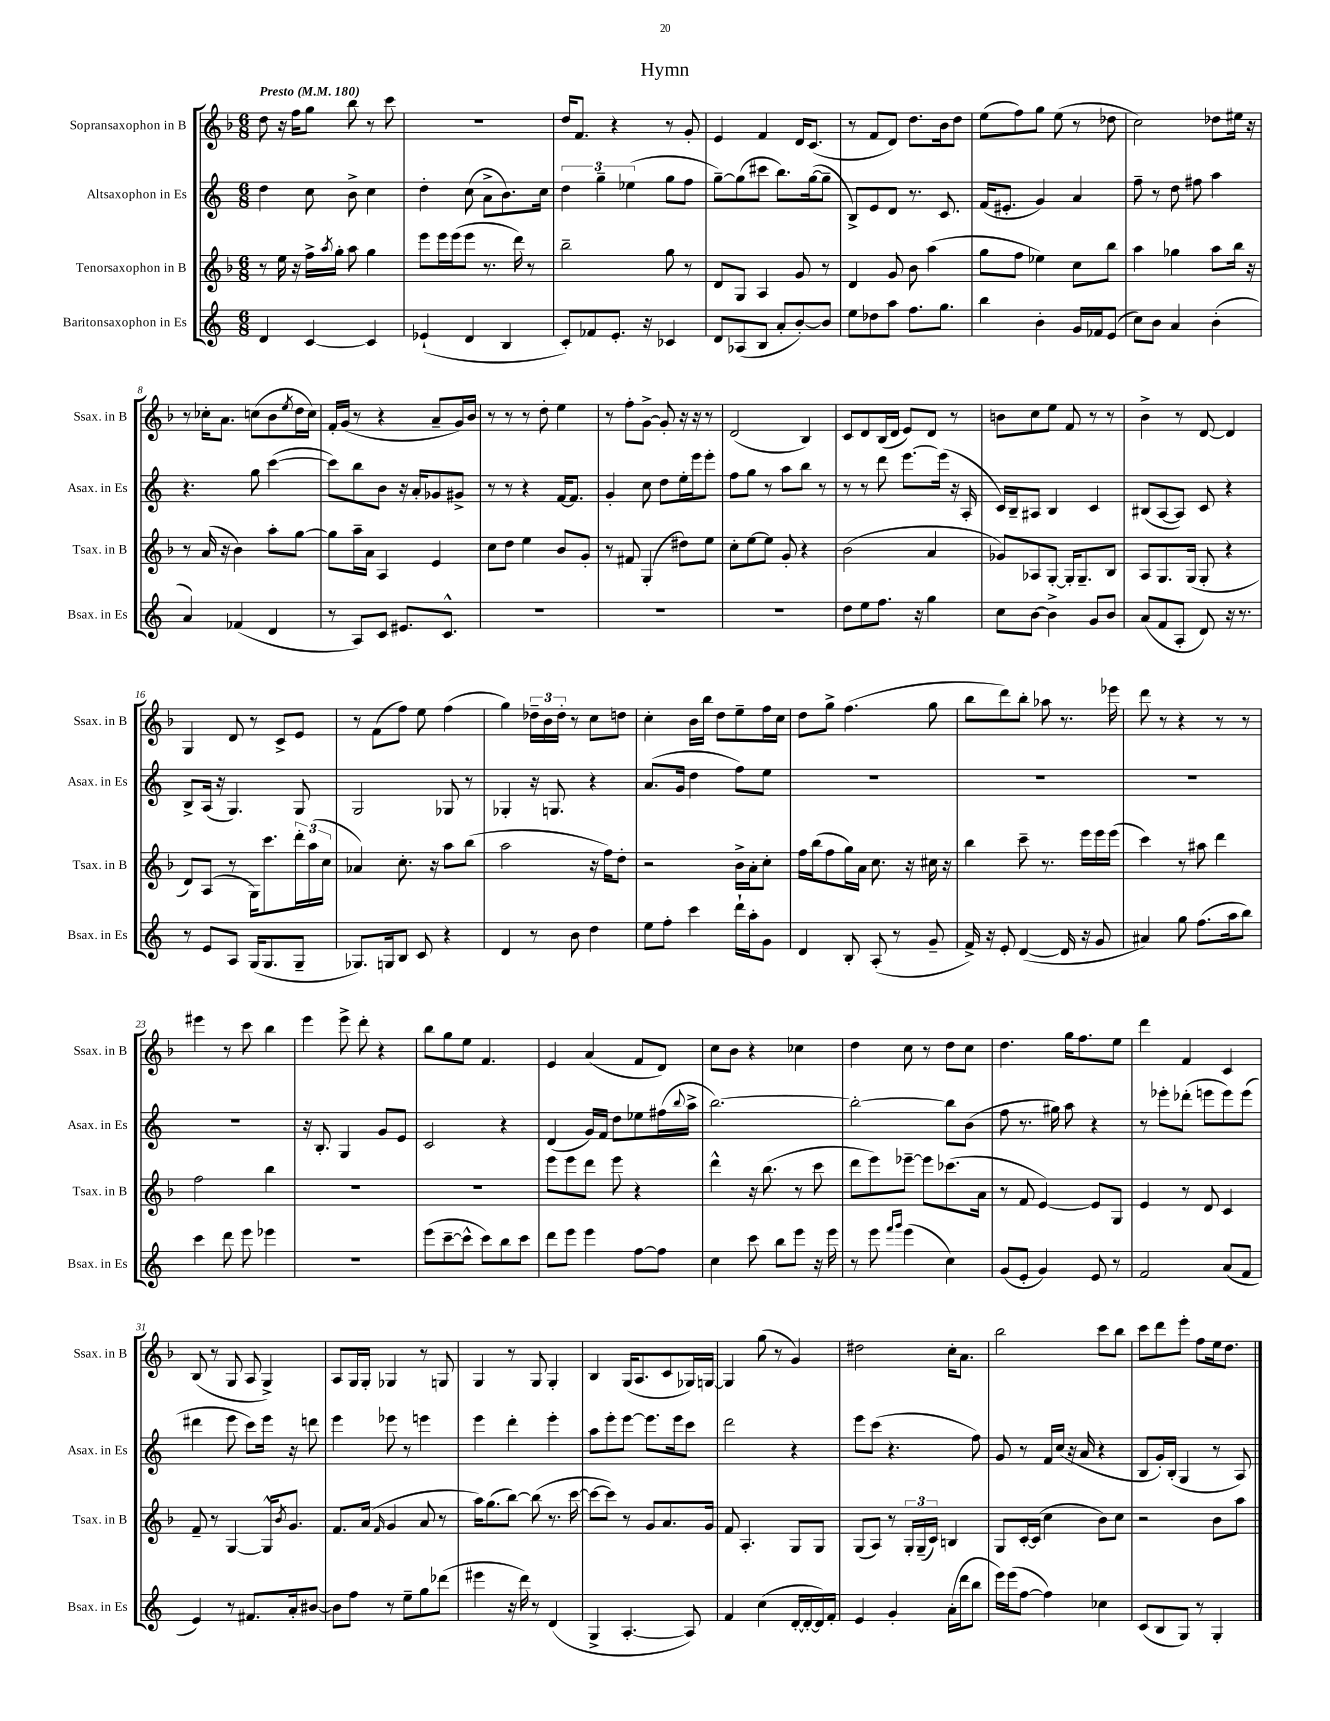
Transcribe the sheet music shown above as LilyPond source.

\header { title = "Hymn" }
<<
\new StaffGroup <<
\new Staff = "s0" \with { instrumentName = "Sopransaxophon in B" shortInstrumentName = "Ssax. in B" } {
    \clef treble \key f \major \numericTimeSignature \time 6/8 \tempo "Presto" 4 = 180
    d''8 r16 f''16 g''8 bes''8 r8 c'''8 |
    R2. |
    d''16 f'8. r4 r8 g'8-. |
    e'4 f'4 d'16 c'8.( |
    r8 f'8 d'8) d''8. bes'16 d''8 |
    e''8( f''8) g''8 e''8( r8 des''8 |
    c''2) des''8 eis''16 r16 |
    r8 ces''16-. a'8. c''8( bes'8 \acciaccatura { e''8 } d''16 c''16) |
    f'16-. g'16( r8 r4 a'8-- g'16) bes'16 |
    r8 r8 r8 d''8-. e''4 |
    r8 f''8-. g'8~-> g'8-. r16 r16 r8 |
    d'2( bes4) |
    c'8 d'8 bes16( d'16 e'8) d'8 r8 |
    b'8 c''8 e''8 f'8 r8 r8 |
    bes'4-> r8 d'8~ d'4 |
    g4 d'8 r8 c'8-> e'8 |
    r8 f'8( f''8) e''8 f''4( |
    g''4) \tuplet 3/2 { des''16-- bes'16 des''16-. } r8 c''8 d''8 |
    c''4-. bes'16 bes''16 d''8 e''8-- f''16 c''16 |
    d''8 g''8-> f''4.( g''8 |
    bes''8 d'''8) bes''8-. aes''8 r8. ees'''16 |
    d'''8 r8 r4 r8 r8 |
    eis'''4 r8 c'''8 bes''4 |
    e'''4 e'''8-> d'''8-. r4 |
    bes''8 g''8 e''8 f'4. |
    e'4 a'4( f'8 d'8) |
    c''8 bes'8 r4 ces''4 |
    d''4 c''8 r8 d''8 c''8 |
    d''4. g''16 f''8. e''8 |
    d'''4 f'4 c'4 |
    bes8( r8 g8 a8 g4->) |
    a8 g16 g16-. ges4 r8 g8 |
    g4 r8 g8 g4-. |
    bes4 g16( a8. c'8 ges16) g16~ |
    g4 g''8( r8 g'4) |
    dis''2 c''16-. a'8. |
    bes''2 c'''8 bes''8 |
    c'''8 d'''8 e'''8-. f''8 e''16 d''8. \bar "|." |
}
\new Staff = "s1" \with { instrumentName = "Altsaxophon in Es" shortInstrumentName = "Asax. in Es" } {
    \clef treble \key c \major \numericTimeSignature \time 6/8
    d''4 c''8 b'8-> c''4 |
    d''4-. c''8( a'8-> b'8.) c''16 |
    \tuplet 3/2 { d''4 g''4-- ees''4( } g''8 f''8 |
    g''8~--) g''8( cis'''8 b''8.) g''16~( g''8-- |
    b8->) e'8 d'8 r8. c'8. |
    f'16( eis'8.-. g'4) a'4 |
    f''8-- r8 d''8 fis''8 a''4 |
    r4. g''8 c'''4~( |
    c'''8) b''8 b'8 r16 a'16-. ges'8 gis'8-> |
    r8 r8 r4 f'16~ f'8. |
    g'4-. c''8 d''8 e''16-. e'''16 e'''8-. |
    f''8 g''8 r8 a''8 b''8 r8 |
    r8 r8 d'''8 e'''8.~ e'''16( r16 a16-. |
    c'16) b16-- ais8 b4 c'4 |
    bis8( a8~ a8) c'8 r4 |
    b8-> a16( r16 g4.) g8 |
    g2 ges8 r8 |
    ges4-. r16 g8. r4 |
    a'8.( g'16 d''4 f''8) e''8 |
    R2. |
    R2. |
    R2. |
    R2. |
    r16 b8.-. g4 g'8 e'8 |
    c'2 r4 |
    d'4( g'16) f'16 d''8 ees''8 fis''16( \appoggiatura { b''8 } a''16-> |
    b''2.~) |
    b''2~-. b''8 b'8( |
    f''8 r8. gis''16) a''8 r4 |
    r8 ees'''8-. des'''8-.( e'''8 e'''8) e'''8( |
    dis'''4 e'''8 c'''8) e'''16 r16 d'''8 |
    e'''4 ees'''8 r8 e'''4 |
    e'''4 d'''4-. e'''4-. |
    a''8 e'''8-. e'''8~ e'''8. e'''16 c'''8 |
    d'''2 r4 |
    e'''8 c'''8( r4. f''8) |
    g'8 r8 f'16 c''16( r16 a'16 r4 |
    b8 g'16-.) b16-.( g4 r8 a8) \bar "|." |
}
\new Staff = "s2" \with { instrumentName = "Tenorsaxophon in B" shortInstrumentName = "Tsax. in B" } {
    \clef treble \key f \major \numericTimeSignature \time 6/8
    r8 e''16 r16 f''16-> \acciaccatura { a''8 } g''16-. a''8 g''4 |
    e'''8 e'''16 e'''16( e'''8 r8. d'''16) r8 |
    bes''2-- g''8 r8 |
    d'8 g8 a4 g'8 r8 |
    d'4 g'8 bes'8 a''4( |
    g''8 f''8 ees''4) c''8 bes''8 |
    a''4 ges''4 a''8 bes''16 r16 |
    r8 a'16( r16 bes'4) a''8-. g''8~ |
    g''8 a''16-- a'16 a4 e'4 |
    c''8 d''8 e''4 bes'8 g'8-. |
    r8 fis'8 g4-.( dis''8) e''8 |
    c''8-. e''8~ e''8 g'8-. r4 |
    bes'2( a'4 |
    ges'8) aes8 g8~-. g16-. g8.-- bes8 |
    a8 g8. g16( g8-. r4 |
    d'8) a8( r8 g16) c'''8. \tuplet 3/2 { d'''16-. a''16( c''16 } |
    aes'4) c''8.-. r16 a''8 bes''8( |
    a''2 r16 f''16) d''8-. |
    r2 bes'16-> a'16-. c''8-. |
    f''16 bes''16( f''8 g''16) a'16 c''8. r16 cis''16 r16 |
    bes''4 c'''8-- r8. e'''16 e'''16 e'''16( |
    c'''4) r8 ais''8 d'''4 |
    f''2 bes''4 |
    R2. |
    R2. |
    e'''8 e'''8 d'''8 e'''8 r4 |
    d'''4-^ r16 bes''8.( r8 c'''8 |
    d'''8 e'''8) ees'''8~-- ees'''8 ces'''8.( a'16 |
    r8 f'8 e'4~) e'8 g8 |
    e'4 r8 d'8 c'4 |
    f'8-- r8 g4~ g16-^ \acciaccatura { bes'8 } g'8. |
    f'8. a'16( \grace { f'16 } g'4 a'8 r8 |
    a''16) g''8.( bes''8~) bes''8( r8. c'''16~ |
    c'''8~ c'''8) r8 g'8 a'8. g'16 |
    f'8 a4.-. g8 g8 |
    g8( a8) r8 \tuplet 3/2 { g16-. g16--( c'16) } b4 |
    g8 c'16~-. c'16( c''4 bes'8) c''8 |
    r2 bes'8 a''8 \bar "|." |
}
\new Staff = "s3" \with { instrumentName = "Baritonsaxophon in Es" shortInstrumentName = "Bsax. in Es" } {
    \clef treble \key c \major \numericTimeSignature \time 6/8
    d'4 c'4~ c'4 |
    ees'4-!( d'4 b4 |
    c'8-.) fes'8 e'8.-. r16 ces'4 |
    d'8 aes8( b8 a'8-. b'8~-.) b'8 |
    e''8 des''8 a''8 f''8. g''8. |
    b''4 b'4-. g'16 fes'16 e'8( |
    c''8) b'8 a'4 b'4-.( |
    a'4) fes'4( d'4 |
    r8 a8) c'8 eis'8. c'8.-^ |
    R2. |
    R2. |
    R2. |
    d''8 e''8 f''8. r16 g''4 |
    c''8 b'8~ b'4-> g'8 b'8 |
    a'8( f'8 a8-. d'8) r16 r8. |
    r8 e'8 a8 g16( g8. g8-- |
    ges8.) g16 b8 c'8 r4 |
    d'4 r8 b'8 d''4 |
    e''8 f''8-. c'''4 d'''16-! a''16-. g'8 |
    d'4 b8-. a8-.( r8 g'8-- |
    f'16->) r16 e'8-. d'4~( d'16 r16 g'8 |
    ais'4) g''8 f''8.( a''16 b''8) |
    c'''4 d'''8 e'''8 ees'''4 |
    R2. |
    e'''8( c'''8~-- c'''8-^ c'''8) b''8 c'''8 |
    d'''8 e'''8 e'''4 f''8~ f''8 |
    c''4 c'''8 b''8 e'''8 r16 e'''16 |
    r8 e'''8 \grace { f'''16 g'''16 } e'''4( c''4) |
    g'8( e'8-. g'4) e'8 r8 |
    f'2 a'8( f'8 |
    e'4) r8 fis'8. a'16-. bis'8~ |
    bis'8 f''8 r8 e''8-- g''8 des'''8( |
    eis'''4 r16 d'''16) r8 d'4( |
    g4-> a4.~-. a8) |
    f'4 c''4( d'16~-. d'16~-. d'16) f'16-. |
    e'4 g'4-. a'16-.( d'''16 b''8 |
    e'''16) e'''16( f''8~ f''4) ces''4 |
    c'8( b8 g8) r8 g4-. \bar "|." |
}
>>
>>
